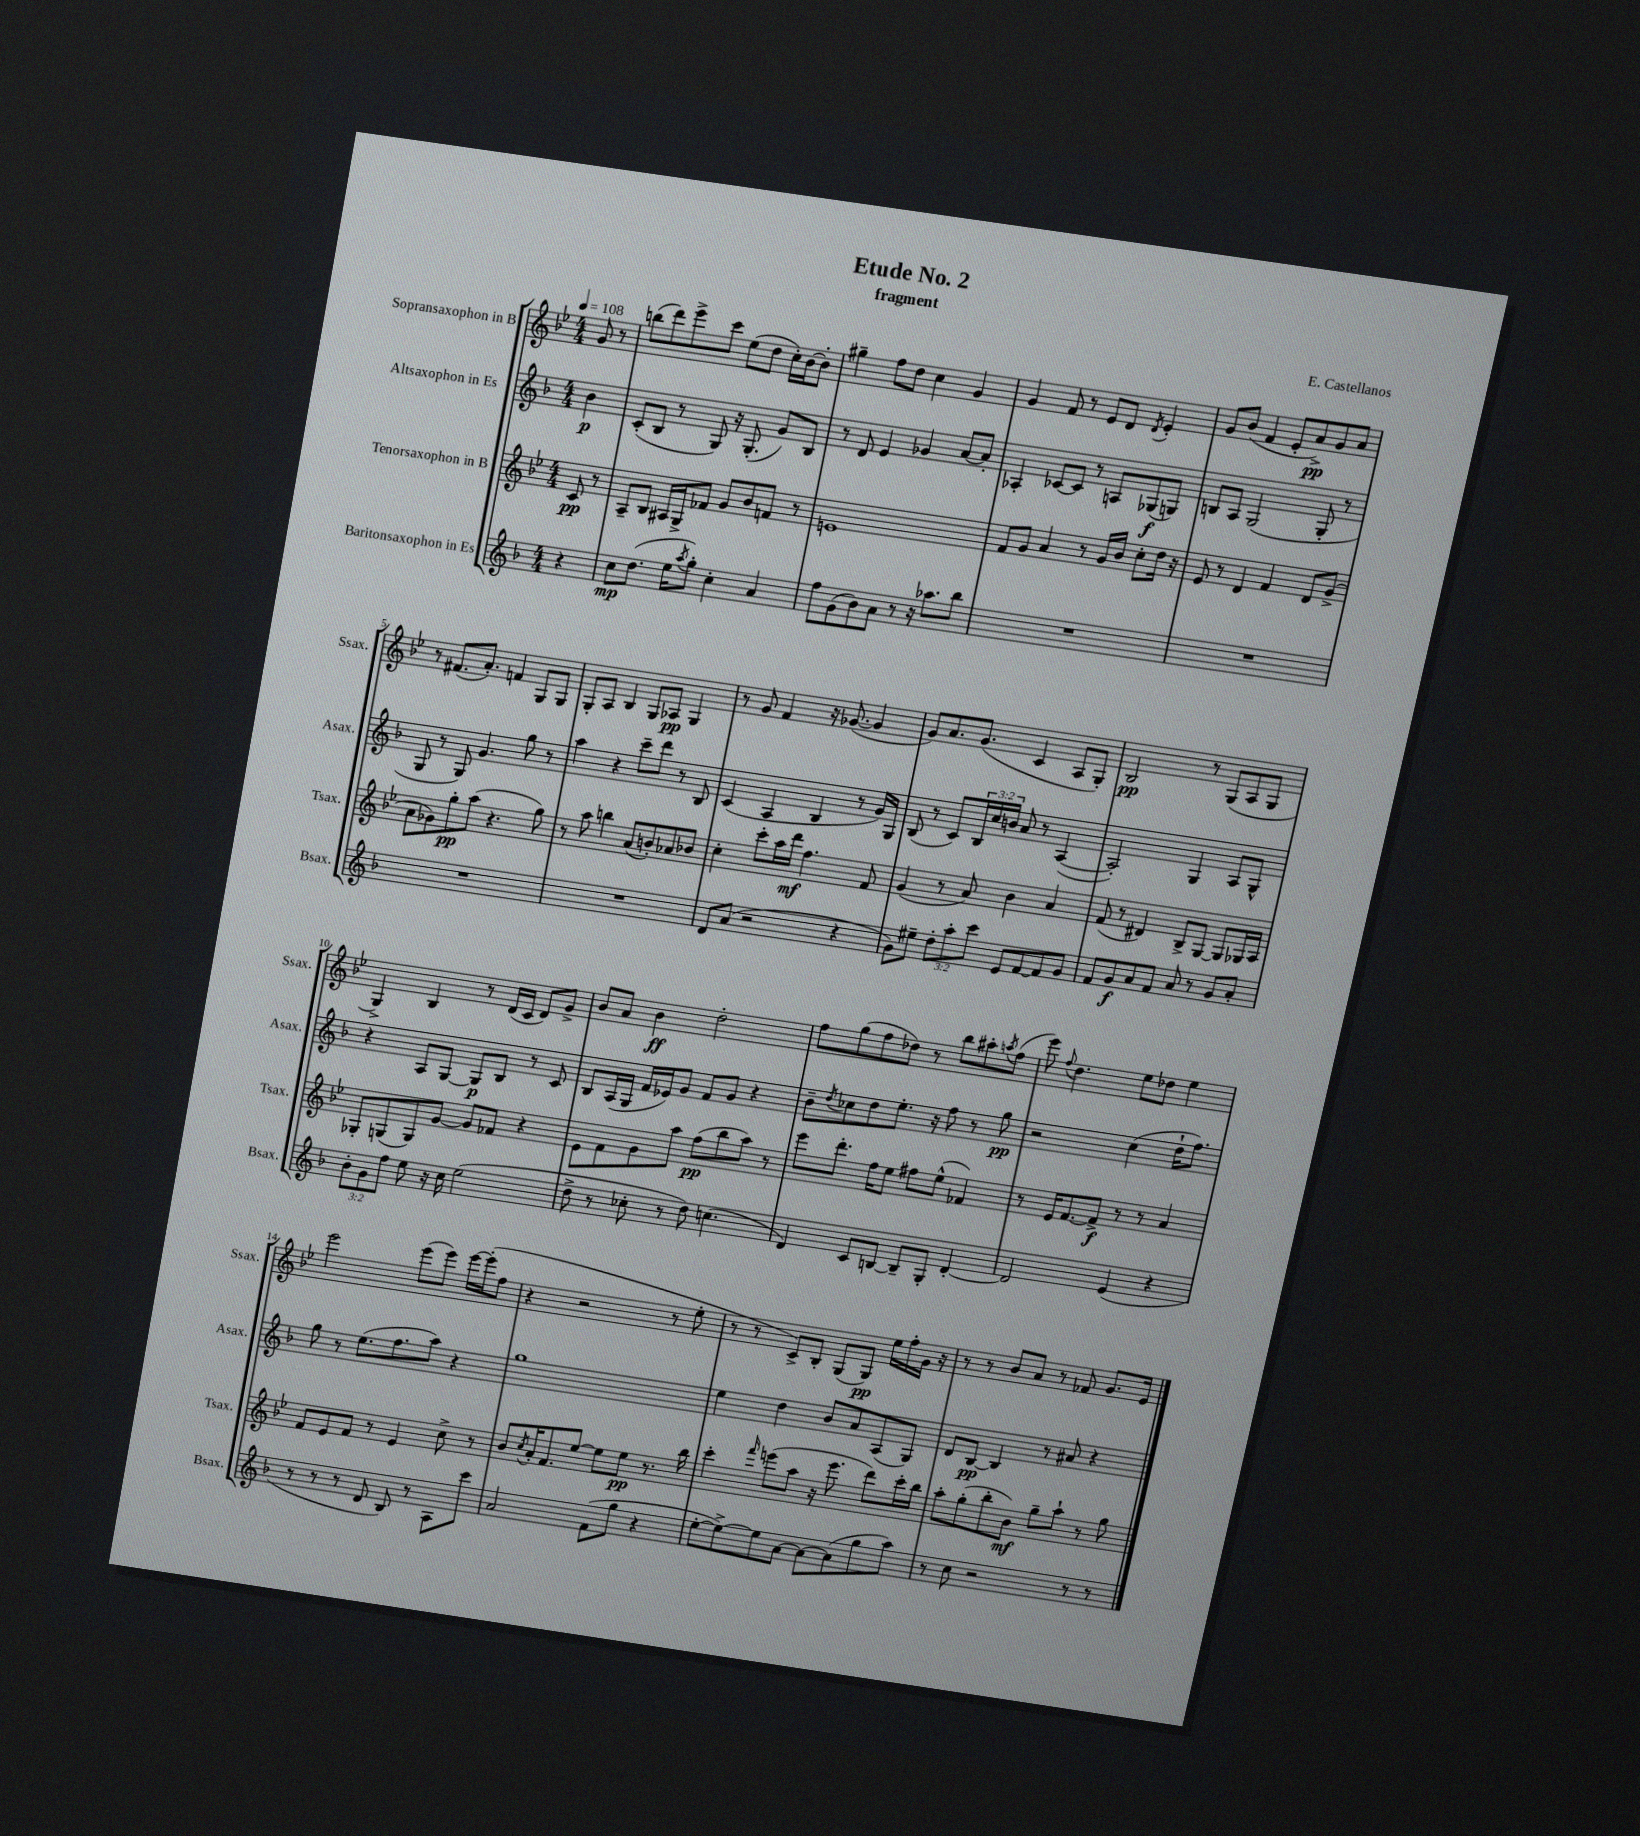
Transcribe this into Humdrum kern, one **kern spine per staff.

**kern	**kern	**kern	**kern
*staff4	*staff3	*staff2	*staff1
*clefG2	*clefG2	*clefG2	*clefG2
*k[b-]	*k[b-e-]	*k[b-]	*k[b-e-]
*M4/4	*M4/4	*M4/4	*M4/4
*MM108	*MM108	*MM108	*MM108
4r	8c	4b-	8g
.	8r	.	8r
=	=	=	=
8cc	8A~	(8c'	(8bb
(8.dd	8B-	8B-	8ddd)
.	16A#	8r	8eee-^
16ee	16G^	.	.
8qaa	.	.	.
8gg')	8f-	8G)	8ccc
4cc'	8g	16r	(8ee-
.	.	(8.G'	.
.	8b-	.	8dd
4a	8f	8g)	16cc')
.	.	.	[16b-
.	8r	8B-	8b-']
=	=	=	=
8ff	1e	8r	4gg#~
(8g	.	8d	.
8b-)	.	4e	8ff
8a	.	.	8dd
8r	.	4g-	4cc
16r	.	.	.
8.aa-	.	.	.
.	.	[8a	4g
8bb-	.	8a']	.
=	=	=	=
1r	8f	4A-'	4g
.	8g	.	.
.	4a	[8c-	8f
.	.	8c-]	8r
.	8r	8r	8e-
.	16g	8A	8d
.	16b-	.	.
.	.	.	8qd
.	8cc'	(8G-	4e-'
.	16dd	8G)	.
.	16r	.	.
=	=	=	=
1r	8e-	8B	8g
.	8r	8A	(8b-
.	4d	(2G	4f
.	4f	.	8e-'
.	.	.	8a^)
.	8d	8G'	8g
.	(8g^	8r	8a
=	=	=	=
1r	8a	8G	8r
.	8g-)	8r	(8.f#
.	8gg'	8G)	.
.	.	.	8.a')
.	(8aa	4.g	.
.	4.r	.	4f
.	.	8gg	8G
.	8gg)	8r	8G
=	=	=	=
1r	8r	4aa	8G'
.	8aa	.	8A
.	4bb	4r	4B-
.	(8a	8ccc~	8G
.	8b')	8ddd	8A-
.	8a-	8r	4G
.	8b-	8B-	.
=	=	=	=
8d	4cc'	(4c	8r
(8a	.	.	8g
2r	8ccc'	4A	4f
.	16aa	.	.
.	16ddd	.	.
.	4.ff	4B-	16r
.	.	.	([8.g-
4r	.	8r	4g-]
.	8f	16g)	.
.	.	16G	.
=	=	=	=
8g)	(4g	(8B-	8g)
8ee#~	.	8r	8.a
12dd'	8r	8c)	.
.	.	.	(8.g
12aa'	.	.	.
.	8a)	24B-	.
12ccc	.	24cc	.
.	.	24b	.
8e	4b-	8a	4c
[8f	.	8r	.
8f]	4a	([4A	8A
8g	.	.	8G')
=	=	=	=
8f	(8f	2A'])	2B-
8g	8r	.	.
8a	4d#)	.	.
8f	.	.	.
8a	8B-^	4G	8r
8r	[8G	.	(8G
8g	8G]	8A	8A
8a'	16G-	8G^^	8G
.	16A	.	.
=	=	=	=
12b-'	8G-'	4r	4G^)
12g	.	.	.
.	(8G	.	.
12ff	.	.	.
8ee	8G)	8A	4B-
16r	[8g	[8G	.
16cc	.	.	.
(2ee	8g]	8G]	8r
.	8f-	8B-	(16d
.	.	.	16c
.	4r	8r	8d)
.	.	8c	8g^
=	=	=	=
8dd^	8e-	8B-	8b-
8r	8f	(16A	8a
.	.	16G	.
8cc-'	8g	16f	4b-
.	.	16e-)	.
8r	8aa	8g	.
8dd)	(8ff	8f	2dd'
(4.cc	8bb-	8g	.
.	8aa)	4r	.
.	8r	.	.
=	=	=	=
4d)	8eee-	8b-~	8ff
.	.	8qdd	.
.	8.ddd'	8cc-	(8gg
8c	.	8dd	8ff
.	16ff	.	.
[8B	8ee-	8.ee'	8dd-)
8B~]	8ff#	.	8r
.	.	16r	.
8G'	(8ee-^^	8ff	8bb-
[4d'	4f-)	8r	8aa#'
.	.	.	8qaa
.	.	8gg	(8ff
=	=	=	=
2d]	8r	2r	8eee-)
.	.	.	8qqff
.	16e-	.	4.dd
.	[8.f	.	.
.	8f^]	.	.
(4e	8r	(4cc	8ee-
.	8r	.	8dd-
4r	4a	16dd`	4ee-
.	.	8.ff)	.
=	=	=	=
8r	8f	8gg	2eee-
8r	8e-	8r	.
8r	8f	(8.ee	.
8d	8r	.	.
.	.	8.ff	.
8B-)	4e-	.	(8eee-
8r	.	8aa)	8eee-)
8A	8cc^	4r	[16eee-
.	.	.	(16eee-']
8ccc	8r	.	8ff
=	=	=	=
2a	8b-	1gg	4r
.	8qcc	.	.
.	16a'	.	.
.	8.f	.	.
.	.	.	2r
.	[8ee-	.	.
(8f	8ee-]	.	.
8gg	8ee-	.	.
4r	8.r	.	8r
.	.	.	8ee-'
.	16bb-	.	.
=	=	=	=
[8ee'	4ccc'	4ee	8r
8ee^_)	.	.	8r
.	16qqfff	.	.
8ee]	(8eee	4dd	8c^)
[8a	8aa	.	8B-'
8a_	16r	8b-	(8G
.	8.eee	.	.
(8a]	.	8a	8G)
8gg	8ddd)	(8A	16ee-
.	.	.	16ff'
8aa)	16ccc'	8G)	16g
.	16bb-	.	16r
=	=	=	=
8r	8aa'	8d	8r
8cc	(8gg'	[8B-	8r
2r	8bb-'	4B-]	8b-
.	8b-)	.	8a
.	8gg~	8r	8r
.	8aa`	8a#	8f-
8r	8r	4r	8.g
8r	8gg	.	.
.	.	.	16e-
==	==	==	==
*-	*-	*-	*-
